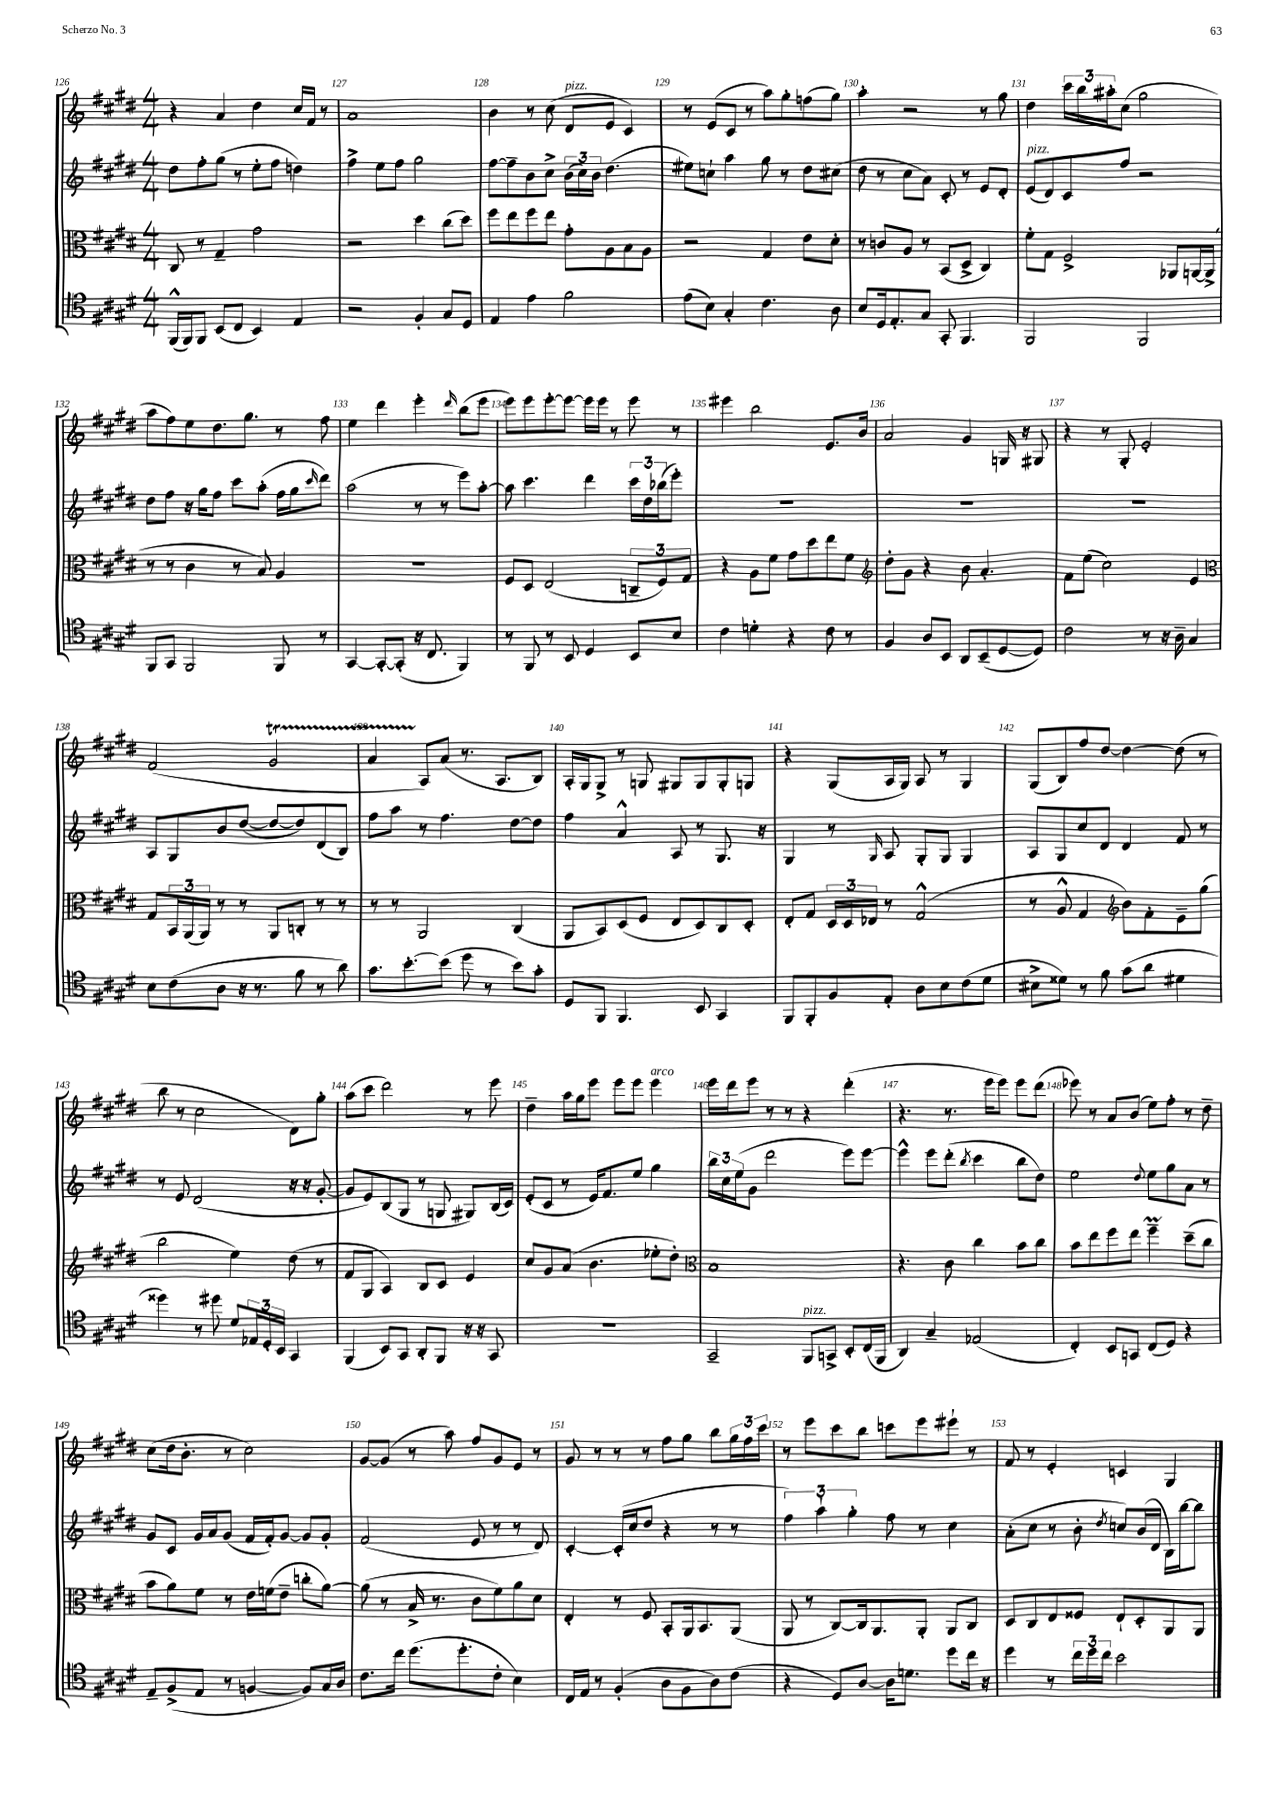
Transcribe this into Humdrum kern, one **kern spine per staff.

**kern	**kern	**kern	**kern
*staff4	*staff3	*staff2	*staff1
*clefC4	*clefC3	*clefG2	*clefG2
*k[f#c#g#d#]	*k[f#c#g#d#]	*k[f#c#g#d#]	*k[f#c#g#d#]
*M4/4	*M4/4	*M4/4	*M4/4
(16FF#^^	8C#	8dd#	4r
16FF#)	.	.	.
8FF#	8r	8ff#'	.
(8BB	4G#~	(8gg#	4a
8C#	.	8r	.
4BB)	2g#	8ee'	4dd#
.	.	8ff#	.
4E	.	4dd)	16cc#
.	.	.	16f#
.	.	.	8r
=	=	=	=
2r	2r	4ff#^	1a
.	.	8ee	.
.	.	8ff#	.
4F#'	4dd#	2gg#	.
8G#	(8cc#	.	.
8D#	8dd#)	.	.
=	=	=	=
4E	8ff#	[8ff#	4b
.	8ee	8ff#~]	.
4e	8ff#	8b	8r
.	8ee	8cc#^	(8cc#
2f#	8g#'	(24b	8d#
.	.	24cc#)	.
.	.	24b	.
.	8A	(4.dd#	8e
.	8B	.	4c#)
.	8A	.	.
=	=	=	=
(8e	2r	8ee#)	8r
8B)	.	8cc`	(8e
4G#'	.	4aa	8c#
.	.	.	8r
4.c#	4G#	8gg#	8aa)
.	.	8r	8gg#'
.	8e	8dd#	(8ff
8A	8d#'	(8cc#	8gg#)
=	=	=	=
8B	8r	8dd#	4aa'
16D#	8c	8r	.
8.E'	.	.	.
.	8A	8cc#	2r
8G#	8r	8a)	.
8GG#'	(8BB	8c#'	.
4.FF#	8D#^	8r	.
.	4C#)	8e	8r
.	.	8d#'	8gg#
=	=	=	=
2FF#	8f#'	(8e	4dd#
.	8G#	8d#)	.
.	2F#^	8c#	24ccc#
.	.	.	24bb
.	.	.	24aa#'
.	.	8ff#	(8cc#
2FF#	.	2r	2gg#
.	8AA-	.	.
.	[16AA	.	.
.	(16AA^]	.	.
=	=	=	=
8FF#	8r	8dd#	8aa
8GG#	8r	8ff#	8ff#)
2FF#	4c#	16r	8ee
.	.	16gg#	.
.	.	8ff#	8.dd#
.	8r	8ccc#	.
.	.	.	8.gg#
.	8B)	(8aa'	.
8FF#	4A	16ff#	8r
.	.	16gg#	.
.	.	16qqccc#	.
8r	.	8ddd#)	8ff#
=	=	=	=
[4GG#	1r	(2aa	4ee
8GG#'_	.	.	4ddd#
(8GG#']	.	.	.
16r	.	8r	4eee'
8.C#	.	.	.
.	.	8r	.
.	.	.	16qqddd#
4FF#)	.	8eee)	(8bb
.	.	[8aa'	8eee
=	=	=	=
8r	8F#	8aa]	8eee)
8FF#	8D#	4.ccc#	8eee
8r	(2E	.	[8eee'
8BB	.	.	8eee_
4D#	.	4ddd#	16eee]
.	.	.	16eee
.	.	.	8r
8BB	12C~	24ccc#	8eee
.	.	24dd#	.
.	12F#)	(24bb-	.
8B	.	8eee')	8r
.	12G#	.	.
=	=	=	=
4c#	4r	1r	4eee#
4d'	8A	.	2bb
.	8f#	.	.
4r	8g#	.	.
.	8dd#	.	.
8c#	8ee	.	8.e
8r	8f#	.	.
.	.	.	16b
=	=	=	=
*	*clefG2	*	*
4F#	8dd#'	1r	2a
.	8g#	.	.
8A	4r	.	.
8BB	.	.	.
8AA	8b	.	4g#
(8BB~	4.a'	.	.
[8D#	.	.	16G
.	.	.	16r
8D#])	.	.	8G#
=	=	=	=
2c#	8f#	1r	4r
.	(8ee	.	.
.	2cc#)	.	8r
.	.	.	8G#'
8r	.	.	2e'
16r	.	.	.
16A~	.	.	.
4G#	4e	.	.
=	=	=	=
*	*clefC3	*	*
8B	8G#	8A	(2f#
(8c#	24BB	8G#	.
.	(24AA	.	.
.	24AA)	.	.
8A	8r	8b	.
16r	8r	([8dd#	.
8.r	.	.	.
.	8AA	8dd#_	2g#
8f#	8C'	8dd#])	.
8r	8r	(8d#	.
8a)	8r	8B)	.
=	=	=	=
8.g#	8r	8ff#	4a
.	8r	8aa	.
[8.b'	.	.	.
.	2AA	8r	8A)
(8b]	.	4.ff#	(8a
8dd#	.	.	8.r
8r	.	.	.
.	.	.	8.A
8b)	(4C#	[8dd#	.
8g#'	.	8dd#]	8B)
=	=	=	=
8D#	8AA	4ff#	16A'
.	.	.	16G#
8FF#	8BB)	.	8G#^
4.FF#	(8D#	4a^^	8r
.	8F#	.	8G
.	8E	8A	8G#
8BB	8D#)	8r	8G#
4GG#	8C#	8.G#	8G#'
.	8D#'	.	8G
.	.	16r	.
=	=	=	=
8FF#	8E'	4G#	4r
8FF#'	8G#	.	.
8F#	24D#	8r	(8G#
.	24D#	.	.
.	24E-	.	.
.	.	16qqG#	.
8E'	8r	8A	16A
.	.	.	16G#)
8A	(2G#^^	8G#'	8A
8B	.	8G#	8r
(8c#	.	4G#	4G#
8d#	.	.	.
=	=	=	=
8B#^	8r	8A	(8G#
8d##)	8A^^	8G#	8B)
8r	4G#	8cc#	8ff#
8f#	.	8d#	[8dd#
*	*clefG2	*	*
(8g#	8b)	4d#	4dd#_
8a	8f#'	.	.
4d#	8e~	8f#	(8dd#]
.	(8gg#	8r	8r
=	=	=	=
4dd##)	2bb	8r	8bb
.	.	8e	8r
8r	.	(2d#	2cc#
8dd#	.	.	.
8d#	4ee)	.	.
24E-	.	.	.
24D#'	.	.	.
24BB	.	.	.
4GG#	(8dd#	16r	8d#)
.	.	16r	.
.	8r	[8g#'	8gg#'
=	=	=	=
(4FF#	8f#	8g#]	(8aa
.	8G#	8e)	8ccc#
8BB)	4A)	(8B	2ddd#)
8GG#	.	8G#	.
8AA'	8B	8r	.
8FF#	8c#	8G	.
16r	4e	8G#)	8r
16r	.	.	.
8GG#	.	(16B	8eee
.	.	16c#)	.
=	=	=	=
1r	8cc#	(8e'	4dd#~
.	8g#	8c#	.
.	(8a	8r	16aa
.	.	.	16gg#
.	4.b	16e)	8eee
.	.	8.f#	.
.	.	.	8eee
.	.	8ee	8eee
.	8ee-'	4gg#	4eee
.	8dd#')	.	.
=	=	=	=
*	*clefC3	*	*
2GG#~	1B	24bb	16eee
.	.	24cc#	.
.	.	.	16ddd#
.	.	(24ee	.
.	.	8g#	8eee
.	.	2ddd#	8r
.	.	.	8r
8FF#	.	.	4r
8GG^	.	.	.
8BB'	.	8eee)	(4ddd#'
(16C#	.	[8eee	.
16FF#	.	.	.
=	=	=	=
4AA)	4.r	4eee^^]	4.r
4G#~	.	8eee	.
.	8c#	(8ddd#'	8.r
.	.	8qbb	.
(2E-	4cc#	4ccc#	.
.	.	.	16eee
.	.	.	8eee)
.	8b	8bb	8eee
.	8cc#	8dd#)	(8ddd#
=	=	=	=
4C#')	8b	2ee	8eee-)
.	8ee	.	8r
8BB	8ff#	.	8a
8GG	8ee	.	(8b
.	.	8qqdd#	.
(8C#	4ff#~	8ee	8ee)
8D#)	.	8gg#	8ff#'
4r	(8dd#~	8a	8r
.	8cc#	8r	8dd#~
=	=	=	=
8E~	8b	8g#	(8cc#
(8F#^	8a)	8c#	16dd#
.	.	.	8.b'
8E	8f#	16g#	.
.	.	16a	.
8r	8r	(8g#	8r
[4F	16e	16f#	2cc#)
.	(16f	16f#')	.
.	8e~	[8g#	.
8F])	8cc'	8g#]	.
16G#	[8a)	8g#'	.
16A	.	.	.
=	=	=	=
8.c#	(8a]	(2f#	[8g#
.	8r	.	(8g#]
16cc#	.	.	.
(8.dd#	16B^	.	8r
.	8.r	.	.
.	.	.	8aa)
8.dd#'	.	.	.
.	8c#	8e	8ff#
8c#'	8f#)	8r	8g#
4B)	8a	8r	8e
.	8d#	8d#)	8r
=	=	=	=
16C#	4E'	[4c#'	8g#
16E	.	.	.
8r	.	.	8r
(4F#'	8r	(16c#']	8r
.	.	16cc#	.
.	8F#	8dd#	8r
8A	8BB'	4r	8ff#
8F#	16AA	.	8gg#
.	8.BB	.	.
8A)	.	8r	8bb
(8c#	(8AA	8r	24gg#
.	.	.	24ff#
.	.	.	24ccc#
=	=	=	=
4r	8AA	6ff#)	8r
.	8r	.	8eee
.	.	6aa`	.
8D#)	[8C#)	.	8ccc#
.	.	6gg#'	.
[8A	16C#]	.	8bb
.	8.AA	.	.
16A]	.	8ff#	8ccc
8.d	.	.	.
.	8AA'	8r	8eee
8dd#	8AA	4cc#	8eee#`
16cc#	8C#	.	8r
16r	.	.	.
=	=	=	=
4dd#	8D#	(8a'	8f#
.	8C#	8cc#	8r
8r	8E	8r	4e'
24cc#	8F##	8b'	.
24dd#	.	.	.
24cc#	.	.	.
.	.	8qdd#	.
2b	8E`	8cc)	4c
.	8D#'	(16b	.
.	.	16d#	.
.	8AA	16B)	4G#
.	.	[16bb	.
.	8AA	8bb]	.
==	==	==	==
*-	*-	*-	*-
